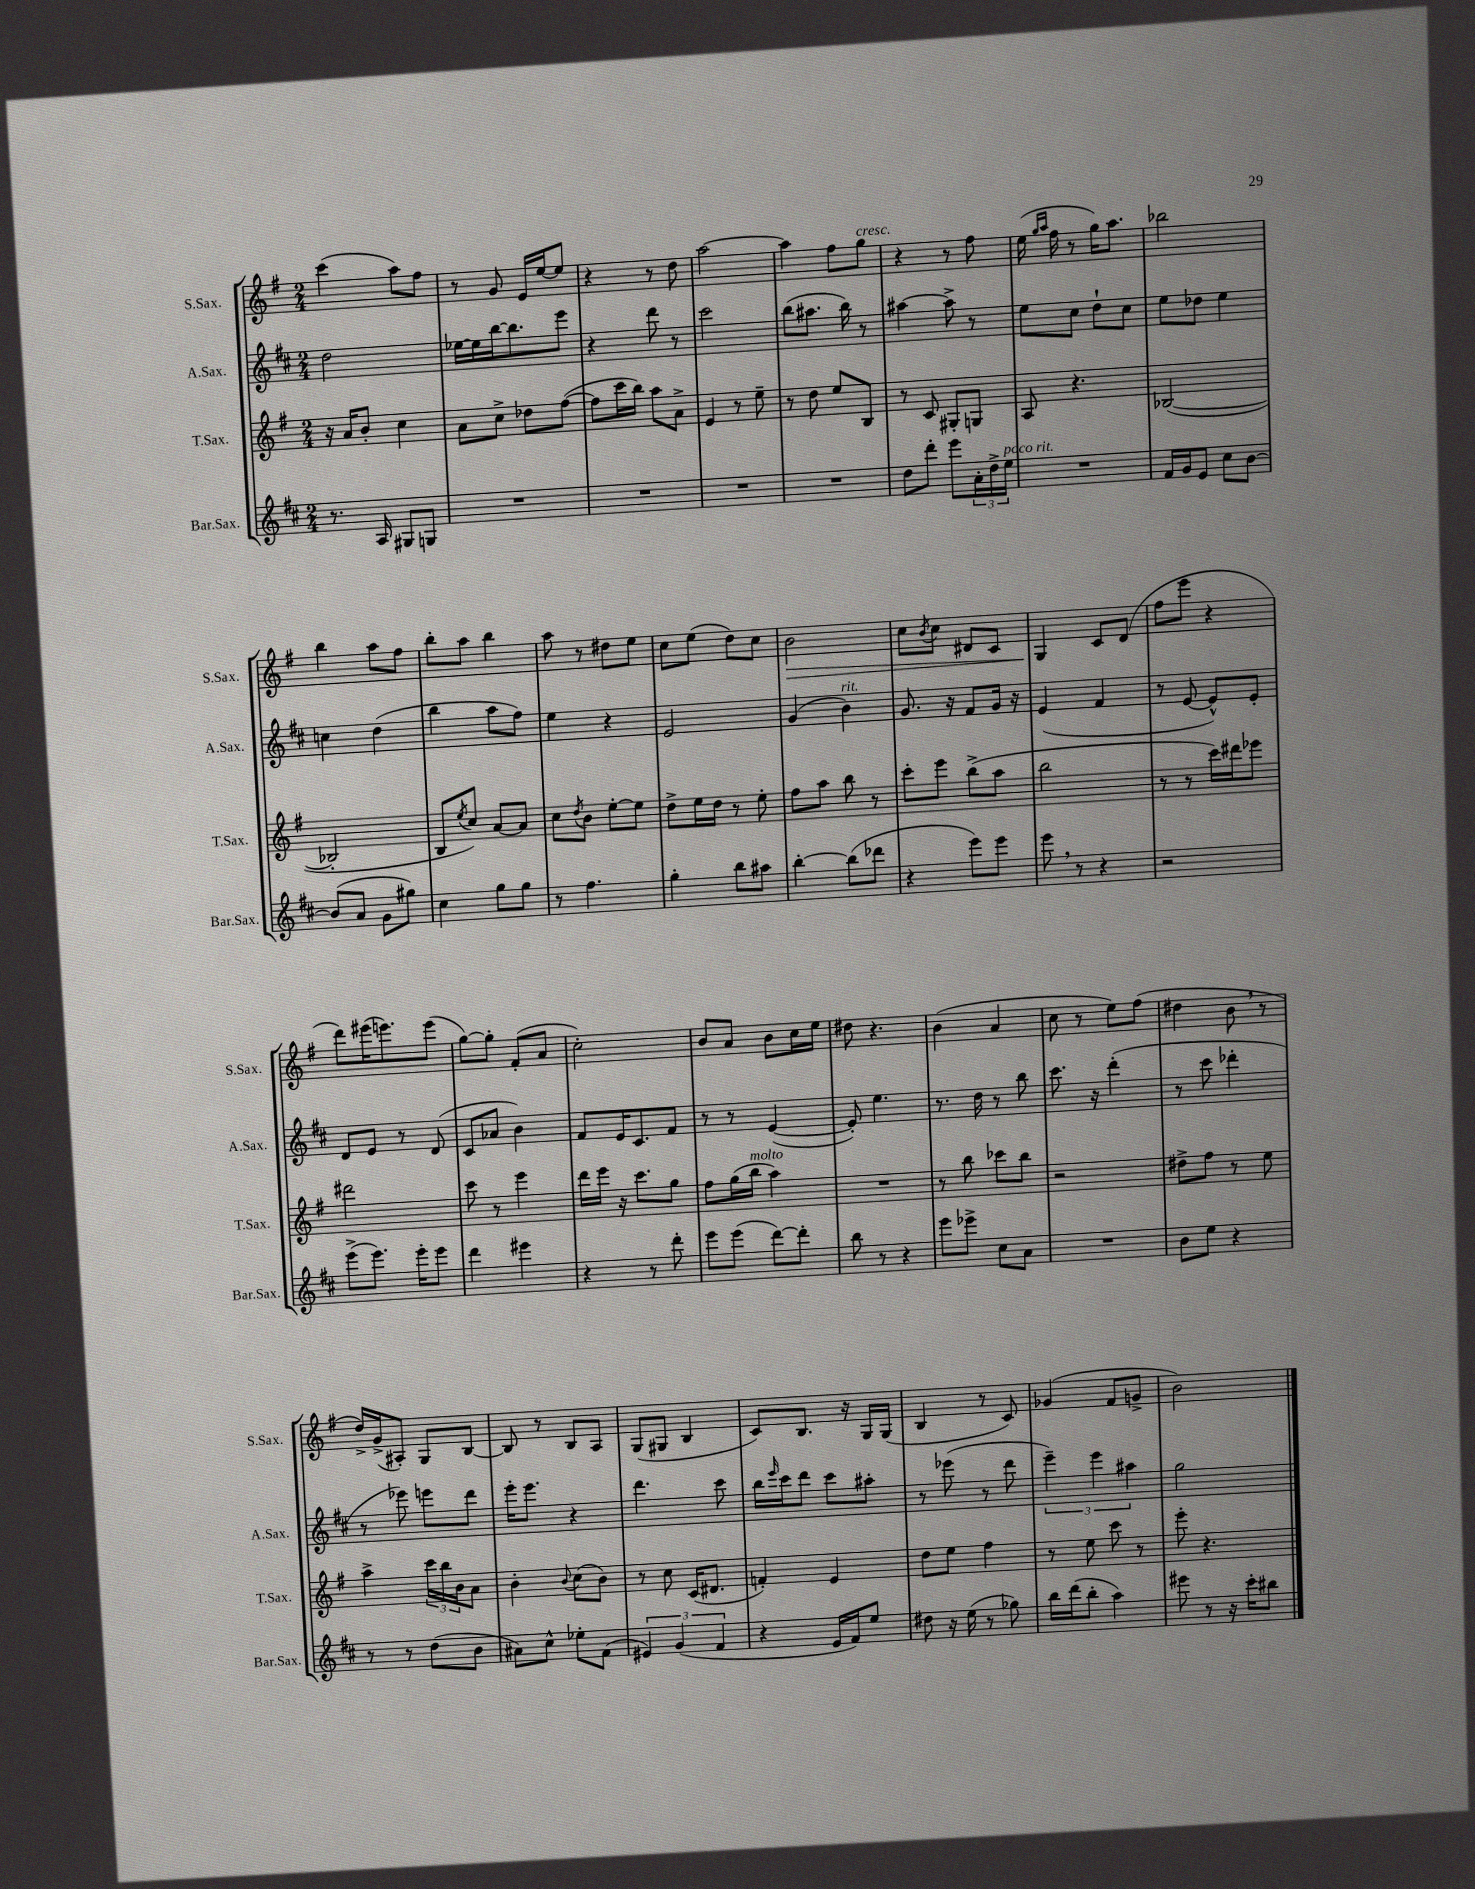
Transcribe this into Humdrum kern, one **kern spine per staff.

**kern	**kern	**kern	**kern	**dynam
*part4	*part3	*part2	*part1	*part1
*staff4	*staff3	*staff2	*staff1	*staff1
*I"Bar.Sax.	*I"T.Sax.	*I"A.Sax.	*I"S.Sax.	*
*I'Bar.Sax.	*I'T.Sax.	*I'A.Sax.	*I'S.Sax.	*
*clefG2	*clefG2	*clefG2	*clefG2	*
*k[f#c#]	*k[f#]	*k[f#c#]	*k[f#]	*
*M2/4	*M2/4	*M2/4	*M2/4	*
=70	=70	=70	=70	=70
8.r	16r	2dd\	(4ccc\	.
.	16a/KL	.	.	.
.	8b'/J	.	.	.
16A/	.	.	.	.
8G#X/L	4cc\	.	8aa\L)	.
8Gn/J	.	.	8ff#\J	.
=71	=71	=71	=71	=71
2r	8a\L	[16ee-X\LL	8r	.
.	.	16ee-\]	.	.
.	8cc^\J	[16bb\J	8g/	.
.	.	8.bb\]	.	.
.	8dd-X\L	.	16e/LL	.
.	.	.	[16ee/J	.
.	([8ff#\J	8eee\J	8ee/J]	.
=72	=72	=72	=72	=72
2r	8ff#\L]	4r	4r	.
.	16ccc\L	.	.	.
.	16bb\JJ)	.	.	.
.	8aa\L	8ddd\	8r	.
.	8a^\J	8r	8dd\	.
=73	=73	=73	=73	=73
2r	4e/	2ccc#\	[2aa\	.
.	8r	.	.	.
.	8ee~\	.	.	.
=74	=74	=74	=74	=74
2r	8r	(8bb\L	4aa\]	.
.	8dd\	8.aa#X\J	.	.
.	8ee/L	.	8ff#\L	.
.	.	16bb\)	.	.
!	!	!	!LO:TX:a:i:t=cresc.	!
.	8B/J	8r	8gg\J	.
=75	=75	=75	=75	=75
8dd\L	8r	[4aa#X\	4r	.
8ddd'\J	8c/	.	.	.
8eee\L	8G#X'/L	8aa#^\]	8r	.
24a'\L	8Gn/J	8r	8ff#\	.
24dd^\	.	.	.	.
!LO:TX:a:i:t=poco rit.	!	!	!	!
24ee\JJ	.	.	.	.
=76	=76	=76	=76	=76
2r	8A/	8ee\L	(16ee\	.
.	.	.	16qqgg/LL	.
.	.	.	16qqaa/JJ	.
.	.	.	16ff#\	.
.	4.r	8cc#\J	8r	.
.	.	8dd`\L	16gg\KL)	.
.	.	.	8.aa\J	.
.	.	8cc#\J	.	.
=77	=77	=77	=77	=77
16f#/LL	([2B-X/	8ee\L	2bb-X\	.
16g/J	.	.	.	.
8e/J	.	8dd-X\J	.	.
8cc#\L	.	4ee\	.	.
[8b\J	.	.	.	.
!!LO:LB:g=z
=78	=78	=78	=78	=78
(8b/L]	2B-X'/]	4ccn\	4bb\	.
8a/J	.	.	.	.
8g\L	.	(4dd\	8aa\L	.
8gg#X\J)	.	.	8ff#\J	.
=79	=79	=79	=79	=79
4cc#\	8B/L	4bb\	8bb'\L	.
.	8qee/	.	.	.
.	8cc/J)	.	8aa\J	.
8gg\L	[8a/L	8aa\L	4bb\	.
8gg\J	8a/J]	8ff#\J)	.	.
=80	=80	=80	=80	=80
8r	8cc\L	4ee\	8aa\	.
.	8qdd/	.	.	.
4.ff#\	8b\J	.	8r	.
.	[8ee'\L	4r	8dd#X\L	.
.	8ee\J]	.	8ee\J	.
=81	=81	=81	=81	=81
4gg'\	8dd^\L	2e/	8cc\L	.
.	16ee\L	.	(8ee\J	.
.	16dd\JJ	.	.	.
8bb\L	8r	.	8dd\L)	.
8aa#X\J	8ee'\	.	8cc\J	.
=82	=82	=82	=82	=82
!	!	!	!	!LO:HP:b
[4bb'\	8ff#\L	(4g/	2b\	>
.	8aa\J	.	.	.
!	!	!LO:TX:a:i:t=rit.	!	!
(8bb\L]	8bb\	4b\)	.	.
8ddd-X\J	8r	.	.	.
=83	=83	=83	=83	=83
4r	8ccc'\L	8.g/	8cc\L	.
.	.	.	8qb/	.
.	8eee\J	.	8cc\J	.
.	.	16r	.	.
8eee\L)	(8bb^\L	8f#/L	8d#X/L	.
8eee\J	8aa\J	16g/Jk	8c/J	.
.	.	16r	.	.
=84	=84	=84	=84	=84
8eee,\	2bb\	(4e/	4G/	.
8r	.	.	.	.
4r	.	4f#/	8c/L	]
.	.	.	(8d/J	.
=85	=85	=85	=85	=85
2r	8r	8r	8ff#\L	.
.	8r	[8e/	8eee\J	.
.	16ccc\LL)	8e^^/L])	4r	.
.	16ddd#X\J	.	.	.
.	8eee-X\J	8e'/J	.	.
!!LO:LB:g=z
=86	=86	=86	=86	=86
(8eee^\L	2ddd#X\	8d/L	8ddd\L)	.
8.eee\J)	.	8e/J	(16eee#X\K	.
.	.	.	8.eeen\)	.
.	.	8r	.	.
16eee'\KL	.	.	.	.
8eee\J	.	(8d/	(8eee\J	.
=87	=87	=87	=87	=87
4ddd\	8ccc\	8c#/L	[8gg\L)	.
.	8r	8a-X/J	8gg'\J]	.
4eee#X\	4eee\	4b\)	(8f#'/L	.
.	.	.	8a/J	.
=88	=88	=88	=88	=88
4r	16ddd\LL	8f#/L	2cc'\)	.
.	16eee\JJ	.	.	.
.	16r	16e/K	.	.
.	8.ccc\L	8.c#/	.	.
8r	.	.	.	.
8ddd'\	8gg\J	8f#/J	.	.
=89	=89	=89	=89	=89
8eee\L	8ff#\L	8r	8b/L	.
(8eee\J	(16gg\L	8r	8a/J	.
!	!LO:TX:a:i:t=molto	!	!	!
.	16bb\JJ	.	.	.
[8ddd\L)	4aa\)	([4e/	8b\L	.
8ddd'\J]	.	.	16cc\L	.
.	.	.	16ee\JJ	.
=90	=90	=90	=90	=90
8bb\	2r	8e'/])	8dd#X\	.
8r	.	4.ee\	4.r	.
4r	.	.	.	.
=91	=91	=91	=91	=91
8eee\L	8r	8.r	(4b\	.
8eee-X^\J	8bb\	.	.	.
.	.	16dd\	.	.
8cc#\L	8ccc-X\L	8r	4a/	.
8a\J	8bb\J	8bb\	.	.
=92	=92	=92	=92	=92
2r	2r	8.ccc#\	8cc\	.
.	.	.	8r	.
.	.	16r	.	.
.	.	(4ddd'\	8ee\L)	.
.	.	.	(8ff#\J	.
=93	=93	=93	=93	=93
8b\L	8dd#X^\L	8r	4dd#X\	.
8ee\J	8ff#\J	8ccc#\	.	.
4r	8r	4ddd-X'\	8b,\	.
.	8ee\	.	8r	.
!!LO:LB:g=z
=94	=94	=94	=94	=94
8r	4aa^\	8r	16dd^/LL)	.
.	.	.	(16g^/J	.
8r	.	8eee-X\)	8A#X'/J)	.
(8dd\L	24ccc\LL	8eeen\L	8G/L	.
.	24bb\	.	.	.
.	24b\J	.	.	.
8b\J	8a\J	8ddd\J	[8B/J	.
=95	=95	=95	=95	=95
8a#X\L)	4b'\	16eee'\KL	8B/]	.
.	.	8.eee\J	.	.
8cc#^^\J	.	.	8r	.
.	8qqb/	.	.	.
8ee-X'\L	(8cc\L	4r	8B/L	.
(8f#\J	8b\J)	.	8A/J	.
=96	=96	=96	=96	=96
6e#X/)	8r	4.ddd\	(8G/L	.
.	8cc\	.	8G#X/J	.
(6g/	.	.	.	.
.	(16c/KL	.	4B/	.
.	8.d#X/J	.	.	.
6f#/	.	.	.	.
.	.	8ccc#\	.	.
=97	=97	=97	=97	=97
4r	4fn'/)	16bb\LL	8c/L)	.
.	.	16qqeee/	.	.
.	.	16ccc#\J	.	.
.	.	8ddd\J	8.B/J	.
16e/LL	4e/	8ccc#\L	.	.
16f#/J)	.	.	16r	.
8ee/J	.	8aa#X'\J	16G/LL	.
.	.	.	(16G/JJ	.
=98	=98	=98	=98	=98
8dd#X\	8dd\L	8r	4B/	.
16r	8ee\J	(8eee-X\	.	.
(16ee\	.	.	.	.
8r	4ff#\	8r	8r	.
8gg-X\)	.	8ddd\	8c/)	.
=99	=99	=99	=99	=99
16bb\LL	8r	6eee~\)	(4g-X/	.
(16ddd\J	.	.	.	.
8bb'\J	8ee\	.	.	.
.	.	6eee\	.	.
4aa\)	8ccc\	.	8f#/L	.
.	.	6aa#X\	.	.
.	8r	.	8gn^/J	.
=100	=100	=100	=100	=100
8eee#X\	8eee'\	2gg\	2b\)	.
8r	4.r	.	.	.
16r	.	.	.	.
16ccc#'\KL	.	.	.	.
8bb#X\J	.	.	.	.
==	==	==	==	==
*-	*-	*-	*-	*-
